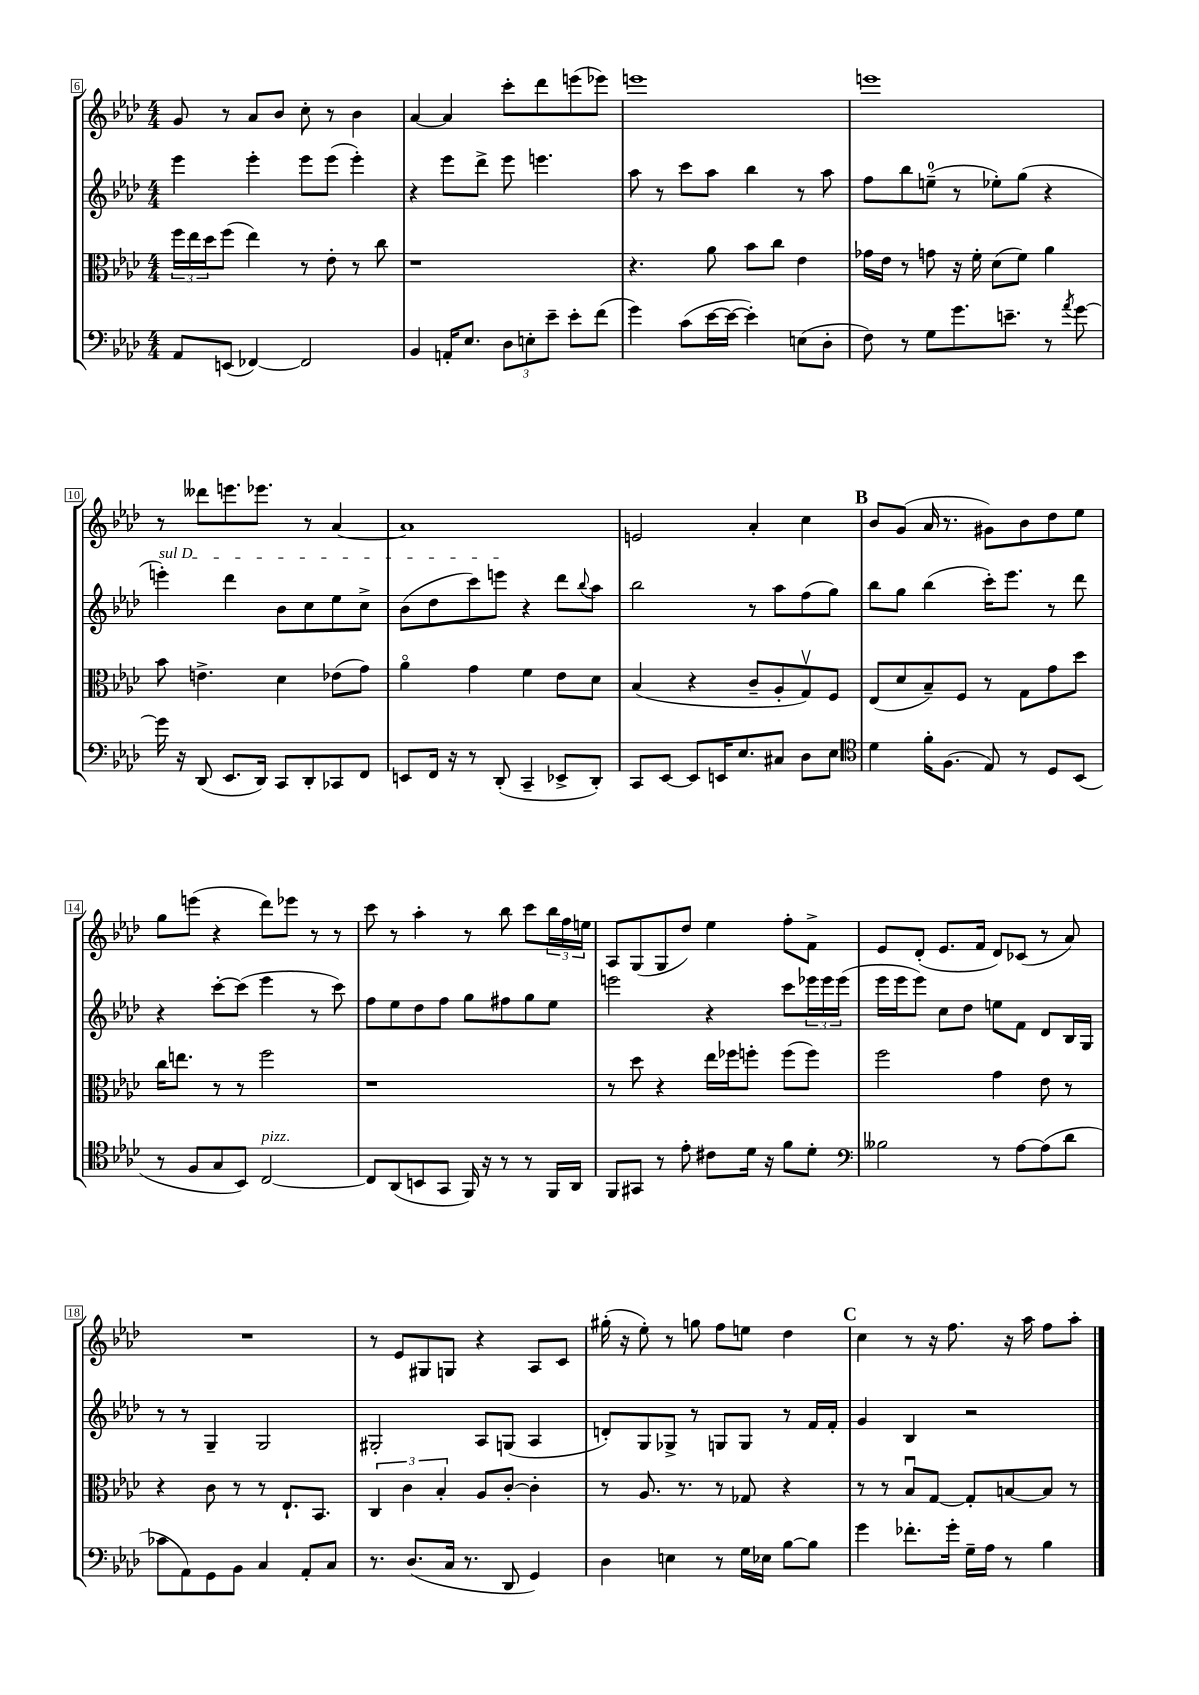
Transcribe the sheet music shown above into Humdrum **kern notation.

**kern	**kern	**kern	**kern
*part4	*part3	*part2	*part1
*staff4	*staff3	*staff2	*staff1
*clefF4	*clefC3	*clefG2	*clefG2
*k[b-e-a-d-]	*k[b-e-a-d-]	*k[b-e-a-d-]	*k[b-e-a-d-]
*M4/4	*M4/4	*M4/4	*M4/4
=6	=6	=6	=6
8AA-/L	24ff\LL	4eee-\	8g/
.	24ee-\	.	.
.	24dd-\J	.	.
(8EEn/J	(8ff\J	.	8r
[4FF-X/)	4ee-\)	4eee-'\	8a-/L
.	.	.	8b-/J
2FF-/]	8r	8eee-\L	8cc'\
.	8e-'\	(8eee-\J	8r
.	8r	4eee-'\)	4b-\
.	8cc\	.	.
=7	=7	=7	=7
4BB-/	1r	4r	[4a-/
16AAn'/KL	.	8eee-\L	4a-/]
8.E-/J	.	.	.
.	.	8ddd-^\J	.
12D-\L	.	8eee-\	8ccc'\L
12En'\	.	.	.
.	.	4.eeen\	8ddd-\
12e-~\J	.	.	.
8e-'\L	.	.	(8eeen\
(8f\J	.	.	8eee-X\J)
=8	=8	=8	=8
4g\)	4.r	8aa-\	1eeen
.	.	8r	.
(8c\L	.	8ccc\L	.
[16e-\L	8a-\	8aa-\J	.
16e-\JJ_	.	.	.
4e-'\])	8b-\L	4bb-\	.
.	8cc\J	.	.
(8En\L	4e-\	8r	.
8D-'\J	.	8aa-\	.
=9	=9	=9	=9
8F\)	16g-X\LL	8ff\L	1eeen
.	16e-\JJ	.	.
8r	8r	8bb-\	.
8G\L	8gn\	(8een~\J	.
8.g\	16r	8r	.
.	16f'\	.	.
.	(8d-\L	8ee-X'\L)	.
8.en~\J	.	.	.
.	8f\J)	(8gg\J	.
8r	4a-\	4r	.
8qa-/	.	.	.
[8g\	.	.	.
!!LO:LB:g=z
=10	=10	=10	=10
!	!	!LO:TX:a:i:t=sul D	!
16g\]	8b-\	4eeen'\)	8r
16r	.	.	.
(8DD-/	4.en^\	.	8ddd--X\L
8.EE-/L	.	4ddd-\	8.eeen\
16DD-/Jk)	.	.	8.eee-X\J
8CC/L	4d-\	8b-\L	.
8DD-'/	.	8cc\	8r
8CC-X/	(8e-X\L	8ee-\	[4a-/
8FF/J	8g\J)	8cc^\J	.
=11	=11	=11	=11
8EEn/L	4a-\	(8b-\L	1a-]
16FF/Jk	.	8dd-\	.
16r	.	.	.
8r	4g\	8ccc\)	.
(8DD-'/	.	8eeen\J	.
4CC~/	4f\	4r	.
8EE-X^/L	8e-\L	8ddd-\L	.
.	.	8qqbb-/	.
8DD-'/J)	8d-\J	8aa-\J	.
=12	=12	=12	=12
8CC/L	(4B-/	2bb-\	2en/
[8EE-/J	.	.	.
8EE-/L]	4r	.	.
16EEn/K	.	.	.
8.E-/	.	.	.
.	8c~/L	8r	4a-'/
8C#X/J	8A-'/	8aa-\L	.
8D-\L	8Gv/)	(8ff\	4cc\
8E-\J	8F/J	8gg\J)	.
!!LO:REH:place=s1:t=B
=13	=13	=13	=13
*clefC4	*	*	*
4d-\	(8E-/L	8bb-\L	8b-/L
.	8d-/	8gg\J	(8g/J
16f'\KL	8B-~/)	(4bb-\	16a-/
(8.F\J	.	.	8.r
.	8F/J	.	.
8E-/)	8r	16ccc'\KL)	8g#X\L)
.	.	8.eee-\J	.
8r	8G\L	.	8b-\
8D-/L	8g\	8r	8dd-\
(8BB-/J	8dd-\J	8ddd-\	8ee-\J
!!LO:LB:g=z
=14	=14	=14	=14
8r	16cc\KL	4r	8gg\L
.	8.een\J	.	.
8F/L	.	.	(8eeen\J
8G/	8r	[8ccc'\L	4r
8BB-/J)	8r	(8ccc\J]	.
!LO:TX:a:i:t=pizz.	!	!	!
[2C/	2ff\	4eee-\	8ddd-\L)
.	.	.	8eee-X\J
.	.	8r	8r
.	.	8ccc\)	8r
=15	=15	=15	=15
8C/L]	1r	8ff\L	8ccc\
(8AA-/	.	8ee-\	8r
8BBn/	.	8dd-\	4aa-'\
8GG/J	.	8ff\J	.
16FF/)	.	8gg\L	8r
16r	.	.	.
8r	.	8ff#X\	8bb-\
8r	.	8gg\	8ccc\L
16FF/LL	.	8ee-\J	24bb-\L
.	.	.	24ff\
16AA-/JJ	.	.	.
.	.	.	24een\JJ
=16	=16	=16	=16
8FF/L	8r	2eeen\	8A-/L
8GG#X/J	8dd-\	.	(8G/
8r	4r	.	8G/
8e-'\	.	.	8dd-/J)
8c#X\L	16ee-\LL	4r	4ee-\
.	16ff-X\J	.	.
16d-\Jk	8ffn'\J	.	.
16r	.	.	.
8f\L	(8ff\L	8ccc\L	8ff'\L
8d-'\J	8ff\J)	24eee-X\L	8f^\J
.	.	24eee-\	.
.	.	(24eee-\JJ	.
=17	=17	=17	=17
*clefF4	*	*	*
2B--X\	2ff\	16eee-\LL	8e-/L
.	.	16eee-\J	.
.	.	8eee-\J)	(8d-'/J
.	.	8cc\L	8.e-/L
.	.	8dd-\J	.
.	.	.	16f/Jk
8r	4g\	8een\L	8d-/L)
[8A-\L	.	8f\J	(8c-X/J
(8A-\]	8e-\	8d-/L	8r
8d-\J	8r	16B-/L	8a-/)
.	.	16G/JJ	.
!!LO:LB:g=z
=18	=18	=18	=18
8c-X\L	4r	8r	1r
8AA-\)	.	8r	.
8GG\	8c\	4G~/	.
8BB-\J	8r	.	.
4C/	8r	2G/	.
.	8.E-`/L	.	.
8AA-'/L	.	.	.
.	8.BB-/J	.	.
8C/J	.	.	.
=19	=19	=19	=19
8.r	6C/	2G#X'/	8r
.	.	.	8e-/L
.	6c\	.	.
(8.D-/L	.	.	.
.	.	.	8G#X/
.	6B-'/	.	.
16C/Jk	.	.	8Gn/J
8.r	.	.	.
.	8A-/L	8A-/L	4r
8DD-/	[8c'/J	(8Gn/J	.
4GG/)	4c'\]	4A-/	8A-/L
.	.	.	8c/J
=20	=20	=20	=20
4D-\	8r	8dn'/L)	(16gg#X'\
.	.	.	16r
.	8.A-/	8G/	8ee-'\)
4En\	.	8G-X^/J	8r
.	8.r	.	.
.	.	8r	8ggn\
8r	8r	8Gn/L	8ff\L
16G\LL	8G-X/	8G/J	8een\J
16E-X\JJ	.	.	.
[8B-\L	4r	8r	4dd-\
8B-\J]	.	16f/LL	.
.	.	16f'/JJ	.
!!LO:REH:place=s1:t=C
=21	=21	=21	=21
4g\	8r	4g/	4cc\
.	8r	.	.
8.f-X'\L	8B-u/L	4B-/	8r
.	[8G/J	.	16r
16g'\Jk	.	.	8.ff\
16G~\LL	8G'/L]	2r	.
16A-\JJ	.	.	.
8r	[8Bn/	.	16r
.	.	.	16aa-\
4B-\	8B/J]	.	8ff\L
.	8r	.	8aa-'\J
==	==	==	==
*-	*-	*-	*-
